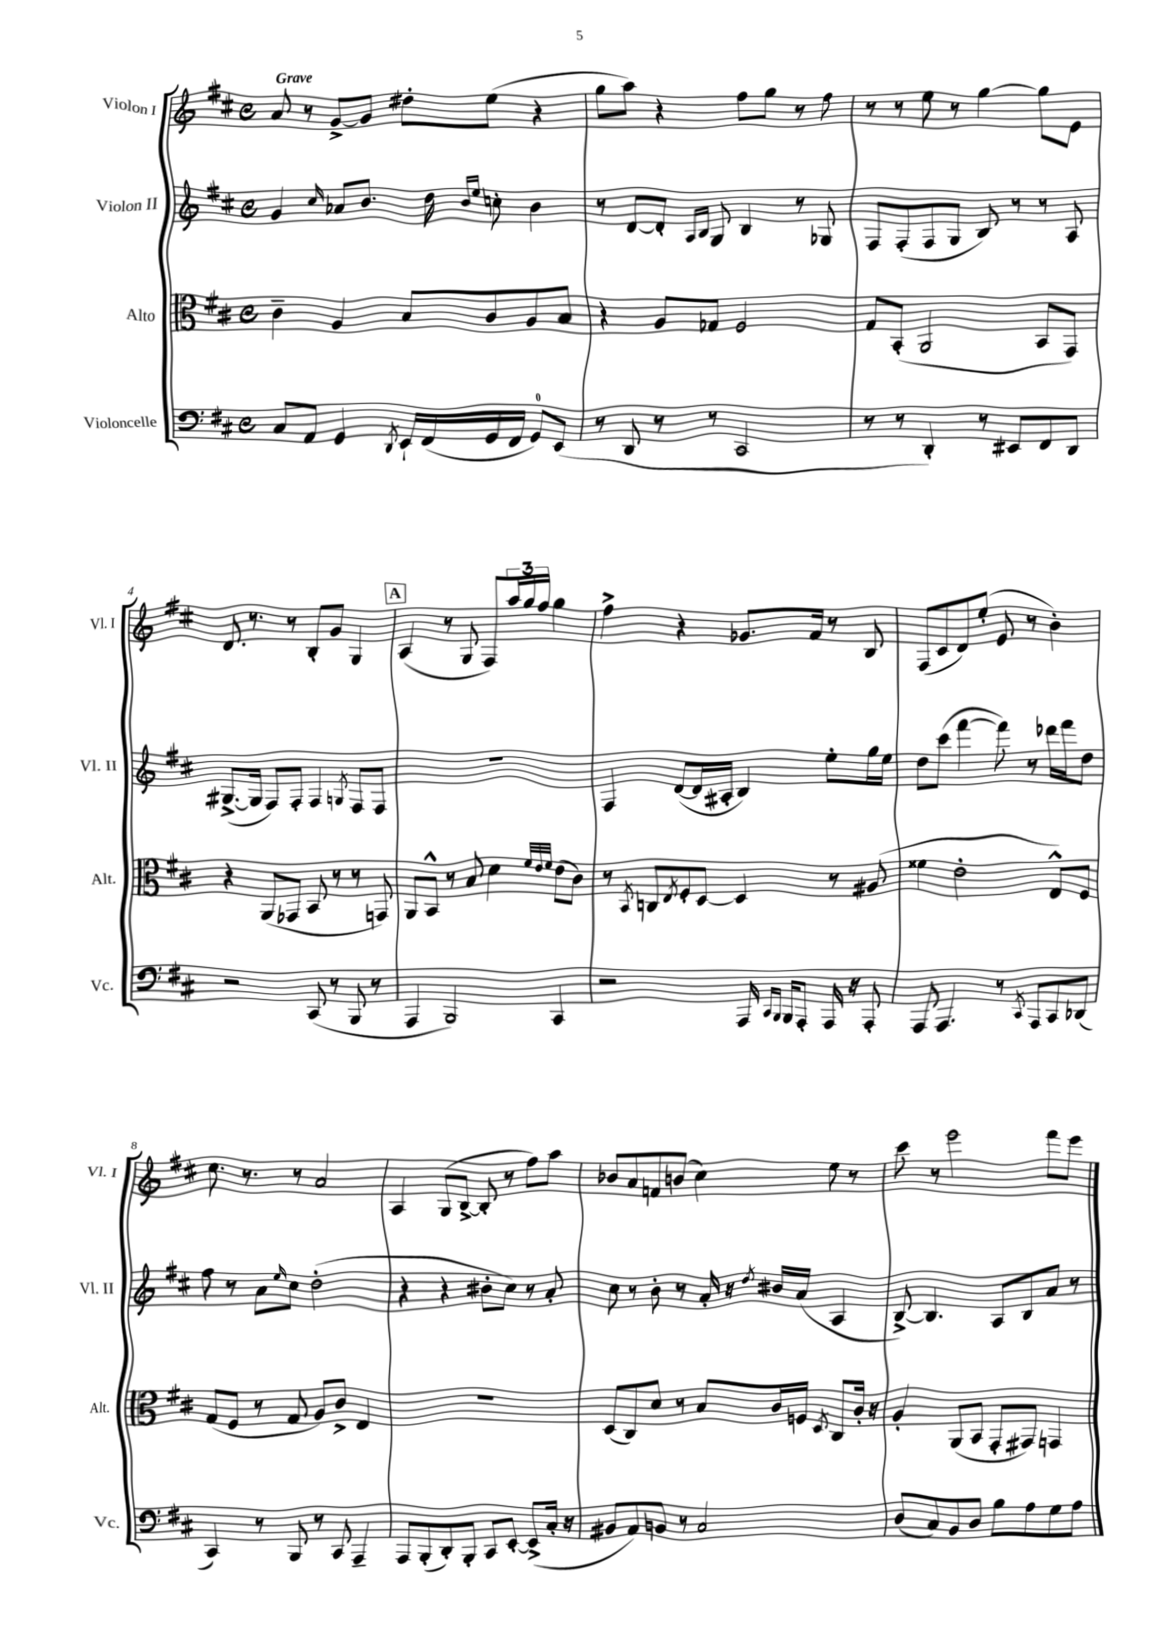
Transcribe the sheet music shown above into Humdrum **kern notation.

**kern	**kern	**kern	**kern
*staff4	*staff3	*staff2	*staff1
*clefF4	*clefC3	*clefG2	*clefG2
*k[f#c#]	*k[f#c#]	*k[f#c#]	*k[f#c#]
*M4/4	*M4/4	*M4/4	*M4/4
*met(c)	*met(c)	*met(c)	*met(c)
8C#	4c#~	4g	8a
8AA	.	.	8r
.	.	16qqcc#	.
4GG	4A	8a-	[8g^
.	.	8.b	8g]
8qDD	.	.	.
16EE`	8B	.	8dd#'
(16FF#	.	16dd	.
.	.	16qqb	.
.	.	16qqee	.
16GG	8c#	8cc'	(8ee
16FF#	.	.	.
8GG)	8A	4b	4r
(8EE	8B	.	.
=	=	=	=
8r	4r	8r	8gg
8DD	.	[8d	8aa)
8r	8A	8d']	4r
.	.	16qqA	.
.	.	16qqB	.
8r	8G-	8G	.
2CC#	2F#	4B	8ff#
.	.	.	8gg
.	.	8r	8r
.	.	8G-	8ff#
=	=	=	=
8r	8G	8F#	8r
8r	(8BB'	(8F#'	8r
4DD')	2AA	8F#	8ee
.	.	8G	8r
8r	.	8B)	[4gg
8EE#	.	8r	.
8FF#	8BB	8r	8gg]
8DD	8GG)	8A	8e
=	=	=	=
2r	4r	([8.G#^	8.d
.	.	16G#]	8.r
.	(8AA	8F#)	.
.	8GG-	8F#'	8r
(8CC#	8BB	4F#	8B'
8r	8r	.	8g
.	.	8qG	.
8BBB	8r	8F#	4G
8r	8GG)	8F#	.
=	=	=	=
4AAA	8AA	1r	(4A
.	8BB^^	.	.
2BBB)	8r	.	8r
.	8B	.	8G
.	4d	.	8F#)
.	.	.	24aa
.	.	.	24gg
.	.	.	24ff#
.	32qqf#	.	.
.	32qqe	.	.
.	32qqf#	.	.
4CC#	(8e	.	4gg
.	8c#)	.	.
=	=	=	=
2r	8r	4F#	4ff#^
.	8qBB	.	.
.	8C	.	.
.	8qE	.	.
.	8F#'	([8d	4r
.	[8D	16d]	.
.	.	16A#'	.
16AAA	4D]	4B)	8.g-
16qqCC#	.	.	.
16qqBBB	.	.	.
16BBB	.	.	.
8AAA'	.	.	.
.	.	.	16f#
16AAA	8r	8ee'	8r
16r	.	.	.
8AAA'	(8A#	16gg	8B
.	.	16ee	.
=	=	=	=
8AAA	4f##	8dd	(8F#
4.AAA	.	(8ccc#	8c#
.	2e'	[4fff#	8d)
.	.	.	(8ee'
8r	.	8fff#])	8e
8qCC#	.	.	.
8AAA	.	8r	8r
8CC#	8E^^)	16ddd-	4b')
.	.	16fff#	.
(8DD-	8F#	8dd	.
=	=	=	=
4CC#)	(8G	8ff#	8.cc#
.	8F#	8r	.
.	.	.	8.r
8r	8r	8a	.
.	.	16qqee	.
8BBB	8G	8cc#	8r
8r	8A)	(2dd'	2a
8CC#	8c#^	.	.
4AAA~	4E	.	.
=	=	=	=
8AAA	1r	4r	4A
(8BBB'	.	.	.
8DD')	.	4r	(8G
8BBB'	.	.	[8B^
8CC#	.	8b#'	8B']
[8EE'	.	8cc#)	8r
(8EE^]	.	8r	8ff#)
16C#'	.	8a'	8aa
16r	.	.	.
=	=	=	=
8BB#	(8D	8cc#	8b-
8AA)	8C#)	8r	8a
8BB	8d	8b'	8f
8r	8r	8r	(8b
2C#	8B	16a'	4cc#)
.	.	16r	.
.	.	8qdd	.
.	16c#	16b#	.
.	16F	(16a	.
.	8qD	.	.
.	8C#	4A	8ee
.	16c#'	.	8r
.	16r	.	.
=	=	=	=
(8D	4A'	[8B^)	8ccc#
8C#)	.	4.B]	8r
8BB	(8AA	.	2eee
8D	8BB	.	.
8B	8GG'	8A	.
8A	8GG#)	8B	.
8G	4GG	8a	8fff#
8A	.	8r	8eee
==	==	==	==
*-	*-	*-	*-
